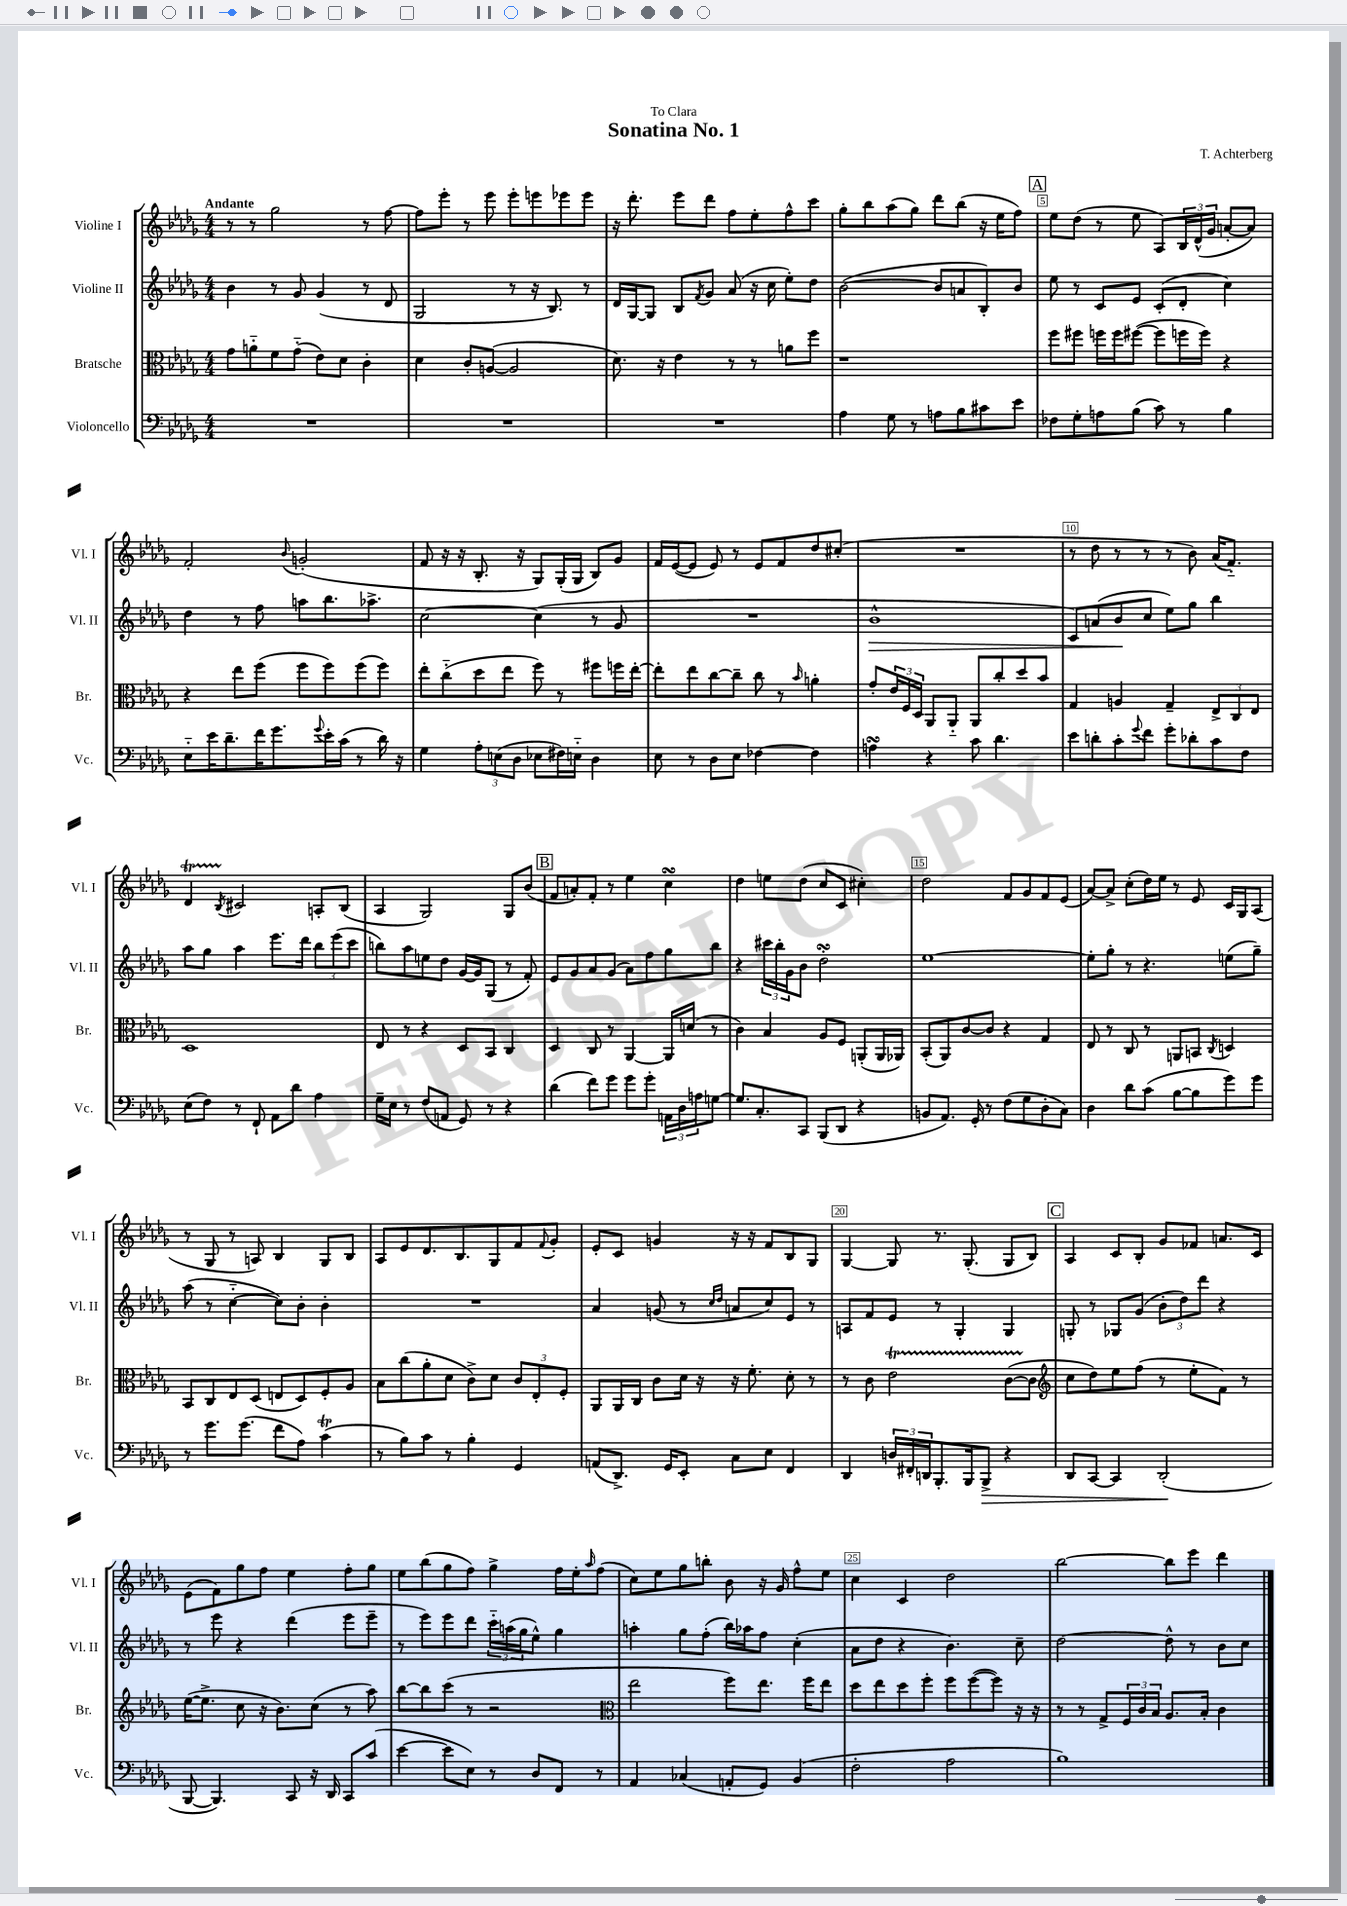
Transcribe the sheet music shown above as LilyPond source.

\header { title = "Sonatina No. 1" composer = "T. Achterberg" dedication = "To Clara" }
<<
\new StaffGroup <<
\new Staff = "s0" \with { instrumentName = "Violine I" shortInstrumentName = "Vl. I" } {
    \clef treble \key des \major \numericTimeSignature \time 4/4 \tempo "Andante"
    r8 r8 ges''2 r8 f''8~ |
    f''8 ees'''8-. r8 ees'''8 ees'''8-. e'''8 ees'''8 ees'''8 |
    r16 des'''8.-. ees'''8 des'''8 f''8 ees''8-. f''8-^ c'''8 |
    ges''8-. bes''8 aes''8( ges''8) des'''8 bes''8( r16 ees''16 f''8) |
    \mark \markup { \box "A" } ees''8 des''8( r8 ees''8 aes8) \tuplet 3/2 { bes16 des'16-^( ges'16 } a'8~-. a'8) |
    f'2-. \appoggiatura { bes'8 } g'2-.( |
    f'8 r16 r16 bes8.-. r16 ges8) ges16-.( ges16 bes8) ges'8 |
    f'16 ees'16~( ees'8 ees'8) r8 ees'8 f'8 des''8 cis''8-.( |
    R1 |
    r8 des''8 r8 r8 r8 bes'8) aes'16( f'8.-_) |
    des'4\startTrillSpan \acciaccatura { bes8 } cis'2\stopTrillSpan a8-. bes8( |
    aes4 ges2) ges8 bes'8( |
    \mark \markup { \box "B" } f'8 a'8-.) f'8-. r8 ees''4 c''4\turn |
    des''4 e''8 des''8( c''8 c'8 cis''4-.) |
    des''2 f'8 ges'8 f'8 ees'8( |
    aes'8~) aes'8-> c''8-.( des''16) ees''16 r8 ees'8 c'16 ges16 aes8( |
    r8 ges8 r8 a8) bes4 ges8 bes8 |
    aes8 ees'8 des'8. bes8. ges8 f'8 \appoggiatura { f'8 } ges'8-. |
    ees'8-. c'8 g'4 r16 r16 f'8 bes8 ges8 |
    ges4~ ges8 r8. ges8.-.( ges8 bes8) |
    \mark \markup { \box "C" } aes4 c'8 bes8-. ges'8 fes'8 a'8. c'16 |
    ees'8( f'8) ges''8 f''8 ees''4 f''8-. ges''8 |
    ees''8 bes''8( ges''8 f''8) ges''4-> f''16 ees''16-. \grace { aes''16 } f''8( |
    c''8) ees''8 ges''8 b''8-. bes'8 r16 ges'16 f''8-^ ees''8 |
    c''4 c'4 des''2 |
    bes''2~ bes''8 ees'''8 des'''4 \bar "|." |
}
\new Staff = "s1" \with { instrumentName = "Violine II" shortInstrumentName = "Vl. II" } {
    \clef treble \key des \major \numericTimeSignature \time 4/4
    bes'4 r8 ges'8 ges'4( r8 des'8 |
    ges2 r8 r16 bes8.) r8 |
    des'16 ges16~ ges8 bes8 \acciaccatura { f'8 } ges'8 aes'8( r16 c''16 ees''8-.) des''8 |
    bes'2~( bes'8 a'8 bes8-.) bes'8 |
    \mark \markup { \box "A" } ees''8 r8 c'8 ees'8 c'8-.( des'8-. c''4) |
    des''4 r8 f''8 a''8 bes''8. aes''8.-> |
    c''2~ c''4( r8 ges'8 |
    R1 |
    bes'1-^\> |
    c'8) a'8( bes'8\! c''8 ees''8) ges''8 bes''4 |
    aes''8 ges''8 aes''4 ees'''8. des'''16 \tuplet 3/2 { bes''8 ees'''8( c'''8 } |
    b''8) aes''8 e''8 des''8 ges'16~ ges'16 ges8( r8 f'8-.) |
    \mark \markup { \box "B" } ees'8 ges'8 aes'8 ges'8( aes'8) f''8 ges''8 bes''8 |
    r4 \tuplet 3/2 { cis'''16 bes''16-. ges'16 } bes'8 des''2-.\turn |
    ees''1~ |
    ees''8-. ges''8-. r8 r4. e''8( ges''8--) |
    aes''8( r8 c''4~-_ c''8) bes'8-. bes'4-. |
    R1 |
    aes'4 g'8( r8 \grace { c''16 des''16 } a'8 c''8) ees'8 r8 |
    a8 f'8 ees'8 r8 ges4-. ges4 |
    \mark \markup { \box "C" } g8-. r8 ges8 ges'8( \tuplet 3/2 { bes'8-. des''8) des'''8 } r4 |
    r8 ees'''8 r4 des'''4( ees'''8 ees'''8-- |
    r8 ees'''8) ees'''8 des'''8 \tuplet 3/2 { c'''16-_ a''16( ges''16 } ees''8-^) ges''4 |
    a''4-. ges''8 f''8-.( bes''16) aes''16 f''8 c''4-.( |
    aes'8 des''8 r4 bes'4.) c''8-- |
    des''2~ des''8-^ r8 bes'8 c''8 \bar "|." |
}
\new Staff = "s2" \with { instrumentName = "Bratsche" shortInstrumentName = "Br." } {
    \clef alto \key des \major \numericTimeSignature \time 4/4
    ges'8 a'8-_ f'8 ges'8-_( ees'8) des'8 c'4-. |
    des'4 c'8-. a8~( a2 |
    des'8.) r16 ees'4 r8 r8 a'8 f''8 |
    r1 |
    \mark \markup { \box "A" } f''8 fis''8 f''16 f''16 fis''8~( fis''8 f''16 f''16) r4 |
    r4 ees''8 f''8( f''8 f''8) f''8( f''8) |
    ees''8-. c''8-_( des''8 ees''8 f''8) r8 fis''8 f''16 ees''16~-. |
    ees''8-. ees''8 c''8~ c''8-- c''8 r8 \grace { bes'16 } a'4-. |
    ges'8-. \tuplet 3/2 { ees'16 f16 des16 } aes,8 aes,8-_ aes,8 c''8-. des''8 bes'8 |
    ges4 a4 ges4-- \tuplet 3/2 { ees8-> c8 ees8 } |
    des1 |
    ees8 r8 r4 des8 bes,8 c4 |
    \mark \markup { \box "B" } des4 c8 r8 aes,4~ aes,16 d'16( r8 |
    c'4) bes4 aes8 f8 a,8-.( a,16 aes,16) |
    bes,8-.( aes,8) c'8~ c'8 r4 ges4 |
    ees8 r8 c8 r8 a,8 b,8 \acciaccatura { c8 } d4 |
    bes,8 c8 ees8 des8( e8 des8) f8-. aes8 |
    bes8 c''8( aes'8-. des'8 c'8->) des'8 \tuplet 3/2 { c'8 ees8-. f8-. } |
    aes,8 aes,16 c16 c'8 des'16 r16 r16 f'8.-. des'8-. r8 |
    r8 c'8 ees'2\startTrillSpan c'8~( c'8\stopTrillSpan |
    \mark \markup { \box "C" } \clef treble c''8 des''8) ees''8 f''8( r8 ees''8-. f'8) r8 |
    ees''16~( ees''8.-> c''8 r16 bes'8.) c''8( r8 aes''8) |
    bes''8~ bes''8 c'''8( r8 r2 |
    \clef alto ees''2 f''8) ees''8. f''16 ees''8 |
    des''8 ees''8 des''8 f''8-. f''8 f''8~( f''8) r16 r16 |
    r8 r8 ges8-> \tuplet 3/2 { f16 c'16 bes16 } aes8. bes16-. c'4 \bar "|." |
}
\new Staff = "s3" \with { instrumentName = "Violoncello" shortInstrumentName = "Vc." } {
    \clef bass \key des \major \numericTimeSignature \time 4/4
    R1 |
    R1 |
    R1 |
    aes4 ges8 r8 a8 bes8 cis'8 ees'8 |
    \mark \markup { \box "A" } fes8 ges8-. a8 bes8( c'8) r8 bes4 |
    ees8-_ ees'16 des'8.-- f'16 ges'8. \appoggiatura { ges'8 } ees'16-. c'16( r8 des'16) r16 |
    ges4 \tuplet 3/2 { aes8-. e8( des8 } ees8 fis16) e16-_ des4 |
    ees8 r8 des8 ees8 fes4~ fes4 |
    a4\turn r4 c'8 des'4. |
    ees'8 d'8-. c'8-. \appoggiatura { ges'8 } f'8 ges'8-. des'8-. c'8 f8 |
    ees8( f8) r8 f,8-! aes,8 des'8 aes4 |
    ges16-- ees16 r8 f8( a,8 ges,8) r8 r4 |
    \mark \markup { \box "B" } des'4( f'8) ges'8 ges'8 ges'8-. \tuplet 3/2 { a,16 des16 a16 } g8~ |
    g8. c8.-. c,8 bes,,8( des,8 r4 |
    b,8 aes,8.) ges,16-. r8 f8( ges8 des8-. c8) |
    des4 des'8 c'8( bes8~ bes8 ges'8) ges'8 |
    r8 ges'8. ges'8.( f'8 aes8) c'4\trill( |
    r8 bes8) c'8 r8 bes4-. ges,4 |
    a,8( des,8.->) ges,16 ees,8-. c8 ees8 f,4 |
    des,4 \tuplet 3/2 { d16 fis,16-. d,16 } bes,,8.-. bes,,16 bes,,8->\> r4 |
    \mark \markup { \box "C" } des,8 c,8~ c,4 des,2-.\!( |
    bes,,8~ bes,,4.) c,8 r16 des,16 c,8 c'8( |
    ees'4~ ees'8 ees8) r8 des8 f,8 r8 |
    aes,4 ces4( a,8-. ges,8) bes,4( |
    f2-. aes2 |
    bes1) \bar "|." |
}
>>
>>
\layout { \context { \Score \override BarNumber.break-visibility = ##(#f #t #t) barNumberVisibility = #(every-nth-bar-number-visible 5) \override BarNumber.stencil = #(make-stencil-boxer 0.1 0.3 ly:text-interface::print) } }
